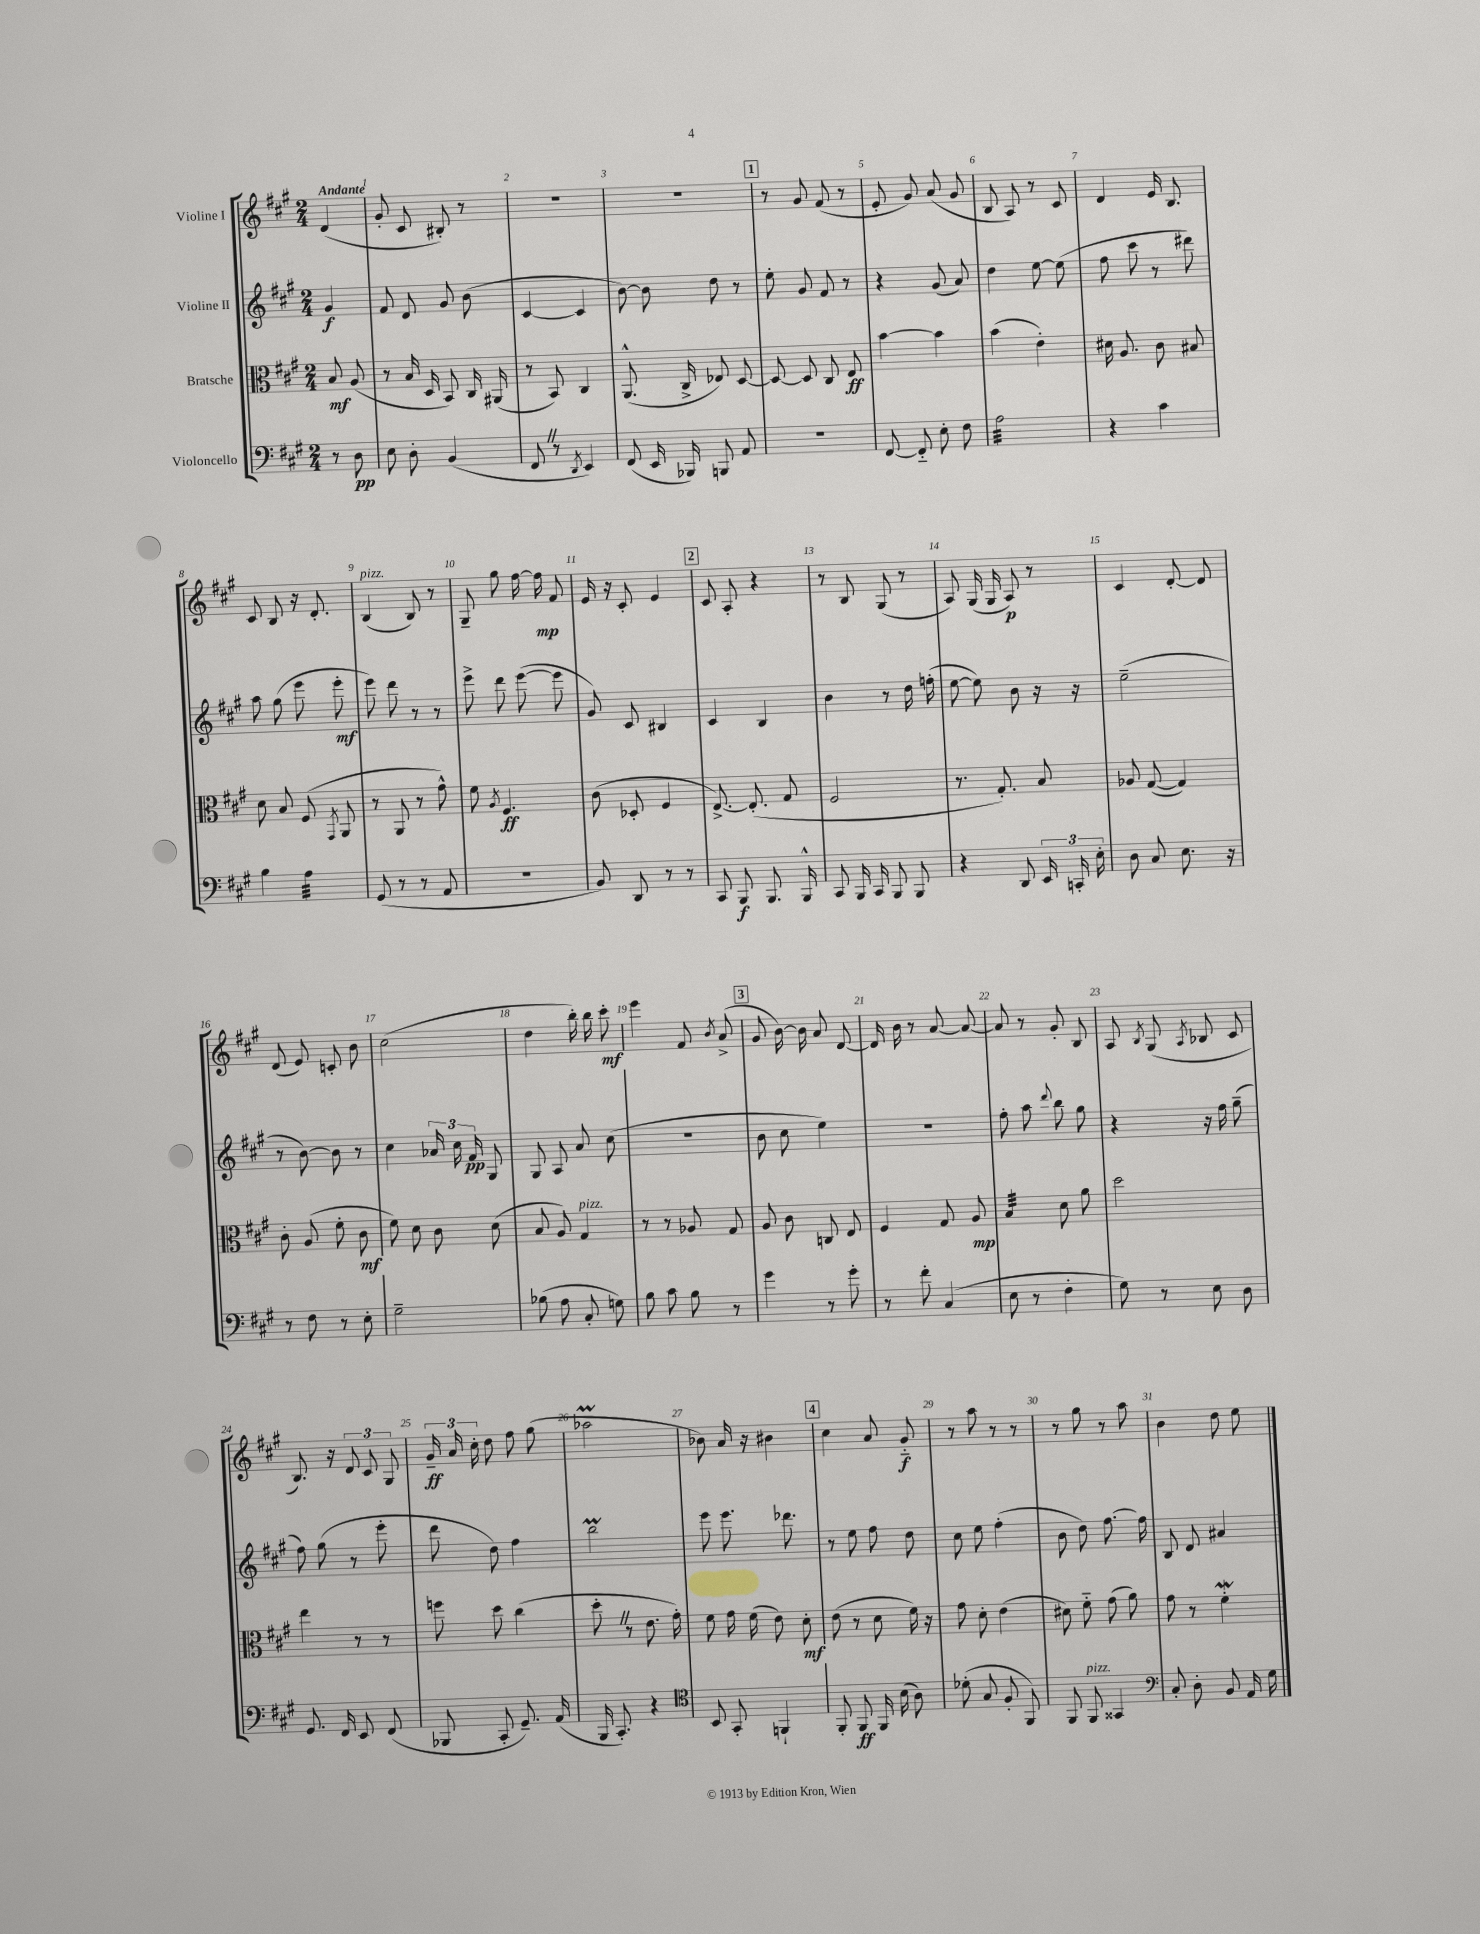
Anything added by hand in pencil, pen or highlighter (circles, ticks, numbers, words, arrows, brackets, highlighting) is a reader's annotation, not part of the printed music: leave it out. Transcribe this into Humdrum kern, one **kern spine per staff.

**kern	**kern	**kern	**kern
*staff4	*staff3	*staff2	*staff1
*clefF4	*clefC3	*clefG2	*clefG2
*k[f#c#g#]	*k[f#c#g#]	*k[f#c#g#]	*k[f#c#g#]
*M2/4	*M2/4	*M2/4	*M2/4
8r	8B/	4g#/	(4d/
8D\	(8A/	.	.
=	=	=	=
8E\	8r	8f#/	8g#'/
8D'\	16B/	8d/	8c#/
.	16D/	.	.
(4BB/	8BB/)	8g#/	8B#'/)
.	16C#/	(8b\	8r
.	(16AA#/	.	.
=	=	=	=
8FF#/	8r	[4c#/	2r
8r	8BB/)	.	.
8qDD/	.	.	.
4EE/)	4C#/	4c#/]	.
=	=	=	=
(8FF#/	(8.AA^^/	[8b\)	2r
16EE/	.	8b\]	.
16BBB-/)	16C#^/	.	.
8BBB/	8E-/)	8dd\	.
8AA/	[8D/	8r	.
=	=	=	=
2r	8D/_	8ee'\	8r
.	8D/]	8g#/	8g#/
.	8C#/	8f#/	(8f#/
.	8E/	8r	8r
=	=	=	=
[8FF#/	[4b\	4r	8e'/
8FF#'~/]	.	.	8g#/)
8E'\	4b\]	(8g#/	(8a/
8F#\	.	8a/)	8g#/
=	=	=	=
2A\	(4b\	4dd\	8B/
.	.	.	8A/)
.	4e'\)	[8ee\	8r
.	.	(8ee\]	8c#/
=	=	=	=
4r	16d#\	8ff#\	4d/
.	8.A/	.	.
.	.	8ccc#\	.
4c#\	8c#\	8r	16e/
.	.	.	8.B/
.	8B#/	8ddd#\)	.
=	=	=	=
4B\	8d\	8aa\	8c#/
.	8B/	(8gg#\	8B/
4A\	(8F#/	8eee\	16r
.	.	.	8.d'/
.	8qGG#/	.	.
.	8AA/	8eee'\	.
=	=	=	=
(8GG#/	8r	8eee\)	(4B/
8r	8AA/	8ddd\	.
8r	8r	8r	8B/)
8AA/	8g#^^\)	8r	8r
=	=	=	=
2r	8f#\	8eee^\	8G#~/
.	8qA/	.	.
.	4.F#/	8ddd\	8gg#\
.	.	([8eee\	[16ff#\
.	.	.	16ff#\]
.	.	8eee\]	8f#/
=	=	=	=
8BB/)	(8c#\	8g#/)	16e/
.	.	.	16r
8DD/	8D-'/	8c#/	8c#'/
8r	4F#/	4B#/	4e/
8r	.	.	.
=	=	=	=
8CC#/	[8.E^/)	4c#/	8c#/
8BBB/	.	.	8A'/
.	(8.E'/]	.	.
8.BBB/	.	4B/	4r
.	8G#/	.	.
16BBB^^/	.	.	.
=	=	=	=
8CC#/	2F#/	4b\	8r
16BBB/	.	.	8B/
16CC#/	.	.	.
8BBB/	.	8r	(8G#/
8BBB/	.	16dd\	8r
.	.	(16ff'\	.
=	=	=	=
4r	8.r	[8ee\	8A/)
.	.	8ee\])	(16G#/
.	8.G#'/)	.	16G#/
8DD/	.	8b\	8A/)
24EE/	8B/	16r	8r
24CC'/	.	.	.
.	.	16r	.
24E'\	.	.	.
=	=	=	=
8D\	8A-/	(2ee~\	4c#/
8C#/	([8G#/	.	.
8.E\	4G#/])	.	[8d'/
.	.	.	8d/]
16r	.	.	.
=	=	=	=
8r	8c#'\	8r	(8d/
8F#\	(8A/	[8b\)	8e/)
8r	8f#'\	8b\]	8c'/
8E'\	8c#\	8r	8b\
=	=	=	=
2G#~\	8f#\)	4cc#\	(2cc#\
.	8d\	.	.
.	8c#\	24a-/	.
.	.	24cc#\	.
.	.	24f#/	.
.	(8d\	8G#/	.
=	=	=	=
(8B-\	8B/	8G#/	4dd\
8A\	8A/)	8A/	.
8C#'/	4G#/	8a/	16bb'\)
.	.	.	16bb\
8G\)	.	(8cc#\	8ccc#'\
=	=	=	=
8B\	8r	2r	4eee\
8c#\	8r	.	.
8B\	8A-/	.	8f#/
.	.	.	8qb/
8r	8G#/	.	(8a^/
=	=	=	=
4g#\	8A/	8b\	8g#/
.	8c#\	8cc#\	[16b\)
.	.	.	16b\]
8r	8C/	4ee\)	8a/
8g#'\	8E/	.	[8d/
=	=	=	=
8r	4F#/	2r	16d/]
.	.	.	16b\
8f#'\	.	.	8r
(4C#/	8G#/	.	[8a/
.	8A/	.	8a/_
=	=	=	=
8E\	4B/	8ff#'\	8a/]
8r	.	8aa\	8r
.	.	8qqddd/	.
4F#'\	8d\	8bb\	8g#'/
.	8a\	8gg#\	8B/
=	=	=	=
8G#\)	2dd\	4r	8A/
.	.	.	8qB/
8r	.	.	(8G#/
.	.	.	8qA/
8E\	.	16r	8B-/
.	.	16ff#\	.
8D\	.	(8gg#~\	8c#/
=	=	=	=
8.GG#/	4ee\	8ff#\)	8.B/)
.	.	(8gg#\	.
16FF#/	.	.	16r
8EE/	8r	8r	12d/
.	.	.	12c#/
(8FF#/	8r	8eee'\	.
.	.	.	12G#/
=	=	=	=
8BBB-/	8ff\	8ddd\	24g#~/
.	.	.	24a/
.	.	.	24cc#'\
8CC#'/	8dd\	8dd\)	8dd\
8.GG#~/)	(4cc#\	4ff#\	8ff#\
.	.	.	(8gg#\
(16AA/	.	.	.
=	=	=	=
16BBB/	8dd'\	2bb\	2aa-\
8.CC#'/)	.	.	.
.	8r	.	.
4r	8.e\	.	.
.	16g#'\)	.	.
=	=	=	=
*clefC4	*	*	*
8BB/	8f#\	8eee\	8b-\)
8GG#'/	16g#\	8.eee\	16a/
.	(16f#\	.	16r
4FF`/	8e\)	.	4b#\
.	.	8.ddd-\	.
.	8d'\	.	.
=	=	=	=
8FF#'/	(8e\	8r	4cc#\
8FF#/	8r	8ee\	.
16FF#/	8d\	8ff#\	8a/
(16B\	.	.	.
8A\)	16f#\)	8dd\	8g#'~/
.	16r	.	.
=	=	=	=
(8d-'\	8g#\	8cc#\	8r
8G#/	8d'\	8ee\	8aa\
8F#'/	(4e\	(4ff#'\	8r
8FF#/)	.	.	8r
=	=	=	=
8FF#/	8d#\)	8b\	8r
8FF#/	8f#'~\	8dd\)	8gg#\
4GG##/	(8g#\	[8.ff#\	8r
.	8a\)	.	8aa\
.	.	16ff#\]	.
=	=	=	=
*clefF4	*	*	*
8C#'/	8g#\	8B/	4b\
8D'\	8r	8d/	.
8BB/	4f#'\	4a#/	8dd\
16AA/	.	.	8ee\
16G#\	.	.	.
==	==	==	==
*-	*-	*-	*-
